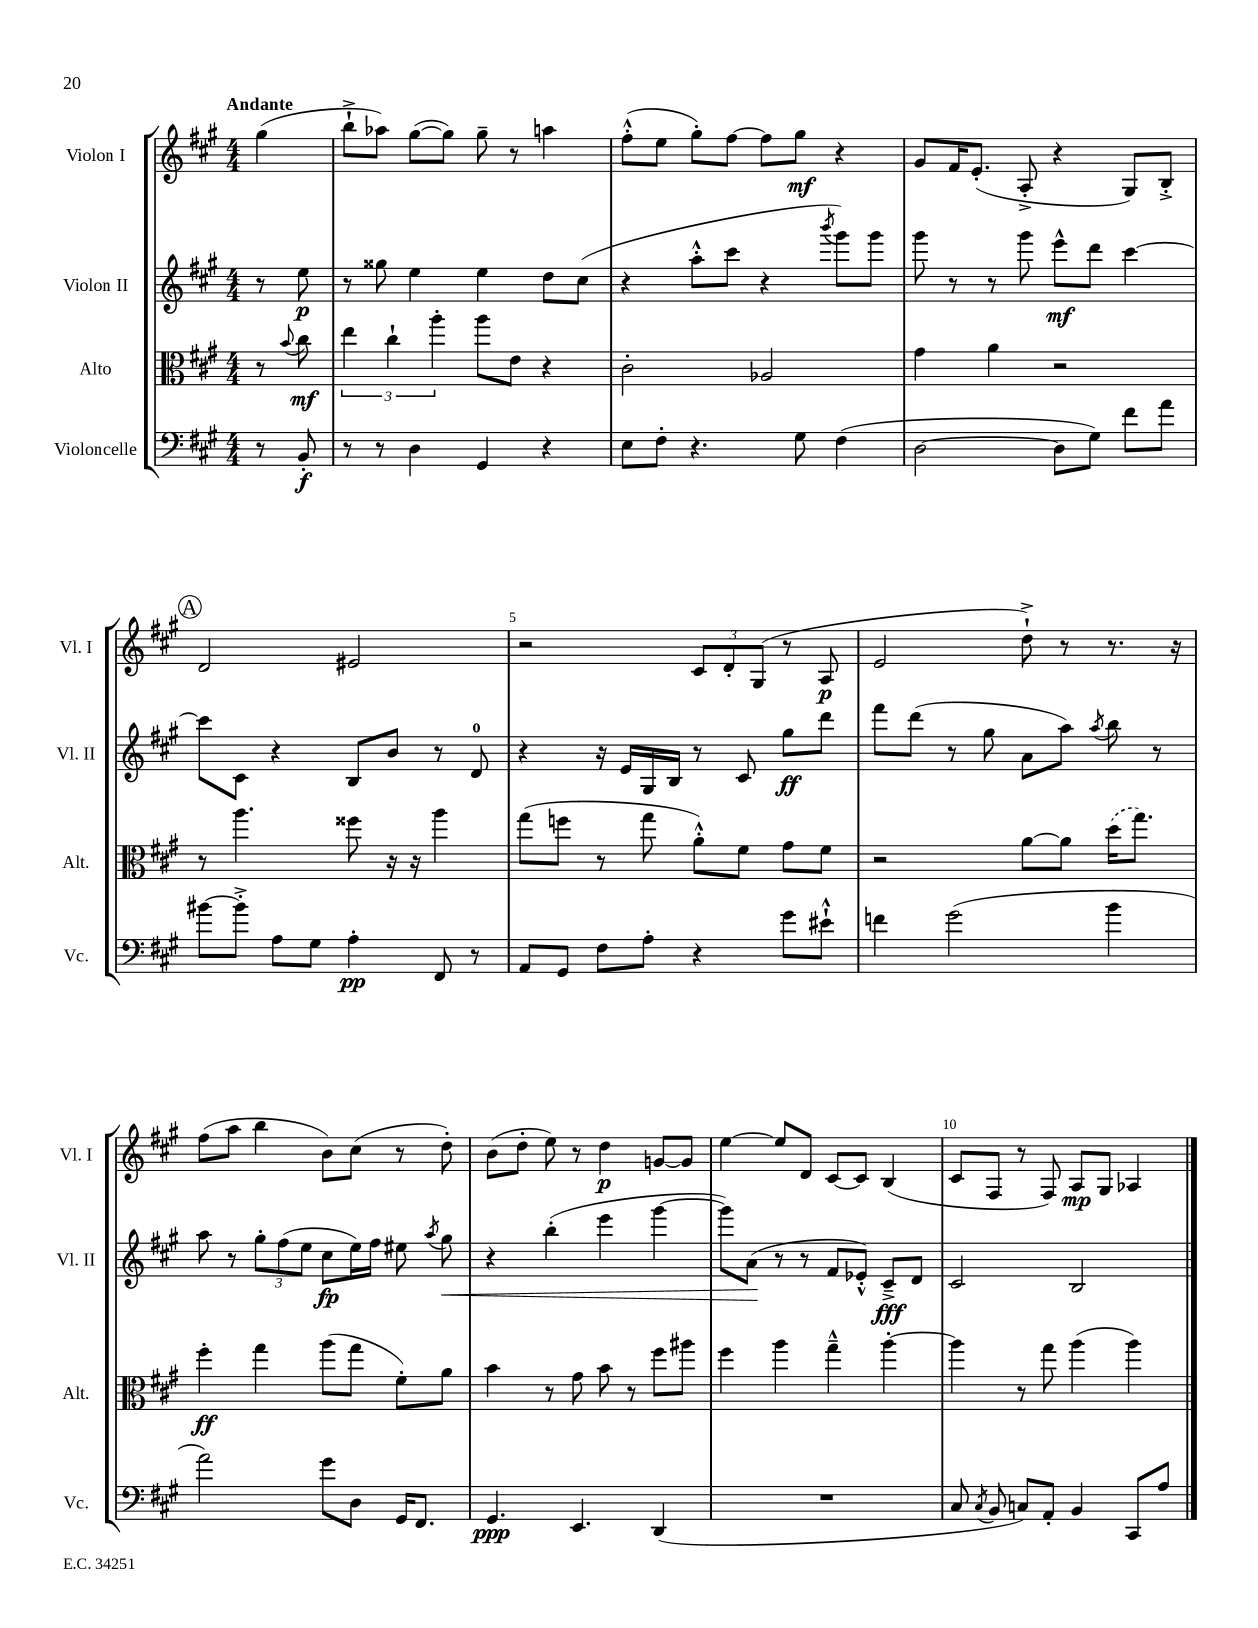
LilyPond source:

<<
\new StaffGroup <<
\new Staff = "s0" \with { instrumentName = "Violon I" shortInstrumentName = "Vl. I" } {
    \clef treble \key a \major \numericTimeSignature \time 4/4 \partial 4 \tempo "Andante"
    \autoBeamOff gis''4( |
    b''8[-!-> aes''8]) gis''8[~( gis''8]) gis''8-- r8 a''4 |
    fis''8[-.-^( e''8] gis''8[-.) fis''8]~ fis''8[ gis''8]\mf r4 |
    gis'8[ fis'16 e'8.]-.( a8-.-> r4 gis8[) b8]-.-> |
    \mark \markup { \circle "A" } d'2 eis'2 |
    r2 \tuplet 3/2 { cis'8[ d'8-. gis8]( } r8 a8\p |
    e'2 d''8-!->) r8 r8. r16 |
    fis''8[( a''8] b''4 b'8[) cis''8]( r8 d''8-.) |
    b'8[( d''8]-. e''8) r8 d''4\p g'8[~ g'8] |
    e''4~ e''8[ d'8] cis'8[~ cis'8] b4( |
    cis'8[ fis8] r8 fis8) a8[\mp gis8] aes4 \bar "|." |
}
\new Staff = "s1" \with { instrumentName = "Violon II" shortInstrumentName = "Vl. II" } {
    \clef treble \key a \major \numericTimeSignature \time 4/4 \partial 4
    \autoBeamOff r8 e''8\p |
    r8 gisis''8 e''4 e''4 d''8[ cis''8]( |
    r4 a''8[-.-^ cis'''8] r4 \acciaccatura { b'''8 } gis'''8[) gis'''8] |
    gis'''8 r8 r8 gis'''8 e'''8[-^\mf d'''8] cis'''4~ |
    \mark \markup { \circle "A" } cis'''8[ cis'8] r4 b8[ b'8] r8 d'8-0 |
    r4 r16 e'16[ gis16 b16] r8 cis'8 gis''8[\ff d'''8] |
    fis'''8[ d'''8]( r8 gis''8 a'8[ a''8]) \acciaccatura { a''8 } b''8 r8 |
    a''8 r8 \tuplet 3/2 { gis''8[-. fis''8( e''8] } cis''8[\fp e''16) fis''16] eis''8 \acciaccatura { a''8 } gis''8\< |
    r4 b''4-.( e'''4 gis'''4~ |
    gis'''8[) a'8]\!( r8 r8 fis'8[ ees'8]-.-^) cis'8[--->\fff d'8] |
    cis'2 b2 \bar "|." |
}
\new Staff = "s2" \with { instrumentName = "Alto" shortInstrumentName = "Alt." } {
    \clef alto \key a \major \numericTimeSignature \time 4/4 \partial 4
    \autoBeamOff r8 \appoggiatura { b'8 } cis''8\mf |
    \tuplet 3/2 { e''4 cis''4-! a''4-. } a''8[ e'8] r4 |
    cis'2-. aes2 |
    gis'4 a'4 r2 |
    \mark \markup { \circle "A" } r8 a''4. fisis''8 r16 r16 a''4 |
    gis''8[( f''8] r8 gis''8 a'8[-.-^) fis'8] gis'8[ fis'8] |
    r2 a'8[~ a'8] \once \slurDashed d''16[( gis''8.]) |
    fis''4-.\ff gis''4 a''8[( gis''8] fis'8[-.) a'8] |
    b'4 r8 gis'8 b'8 r8 fis''8[ ais''8] |
    fis''4 a''4 gis''4---^ a''4~-. |
    a''4 r8 gis''8 a''4( a''4) \bar "|." |
}
\new Staff = "s3" \with { instrumentName = "Violoncelle" shortInstrumentName = "Vc." } {
    \clef bass \key a \major \numericTimeSignature \time 4/4 \partial 4
    \autoBeamOff r8 b,8-.\f |
    r8 r8 d4 gis,4 r4 |
    e8[ fis8]-. r4. gis8 fis4( |
    d2~ d8[ gis8]) fis'8[ a'8] |
    \mark \markup { \circle "A" } bis'8[~ bis'8]-.-> a8[ gis8] a4-.\pp fis,8 r8 |
    a,8[ gis,8] fis8[ a8]-. r4 gis'8[ eis'8]-!-^ |
    f'4 gis'2( b'4 |
    a'2) gis'8[ d8] gis,16[ fis,8.] |
    gis,4.\ppp e,4. d,4( |
    R1 |
    cis8 \acciaccatura { cis8 } b,8 c8[) a,8]-. b,4 cis,8[ a8] \bar "|." |
}
>>
>>
\layout { \context { \Score \override BarNumber.break-visibility = ##(#f #t #t) barNumberVisibility = #(every-nth-bar-number-visible 5) } }
